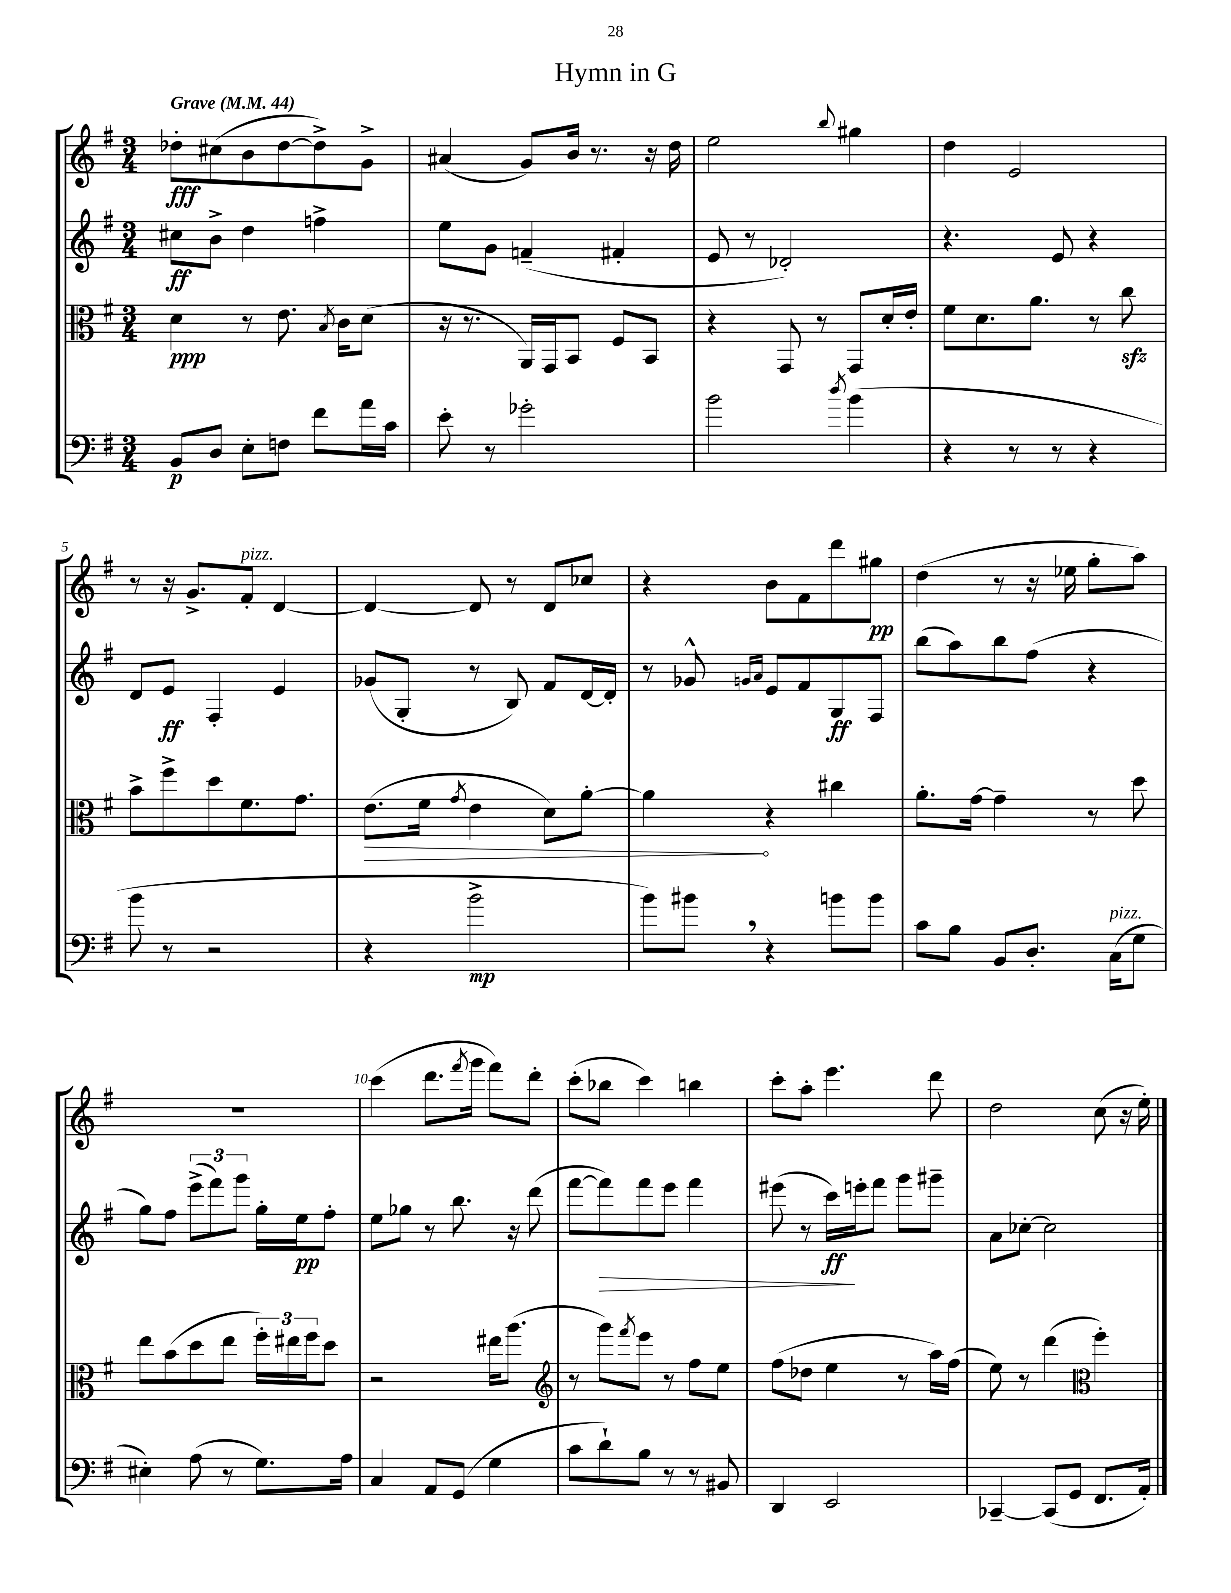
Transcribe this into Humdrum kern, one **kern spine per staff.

**kern	**kern	**kern	**kern
*staff4	*staff3	*staff2	*staff1
*clefF4	*clefC3	*clefG2	*clefG2
*k[f#]	*k[f#]	*k[f#]	*k[f#]
*M3/4	*M3/4	*M3/4	*M3/4
*MM44	*MM44	*MM44	*MM44
8BB/L	4d\	8cc#\L	8dd-'\L
8D/J	.	8b^\J	(8cc#\
8E'\L	8r	4dd\	8b\
8F\J	8.e\	.	[8dd-\
8f#\L	.	4ff^\	8dd-^\])
.	8qB/	.	.
.	16c\LK	.	.
16a\L	(8d\J	.	8g^\J
16c\JJ	.	.	.
=	=	=	=
8e'\	16r	8ee\L	(4a#/
.	8.r	.	.
8r	.	8g\J	.
2g-'\	16AA/LL)	(4f~/	8g/L)
.	16GG/J	.	.
.	8BB/J	.	16b/Jk
.	.	.	8.r
.	8F#/L	4f#'/	.
.	8BB/J	.	16r
.	.	.	16dd\
=	=	=	=
2b\	4r	8e/	2ee\
.	.	8r	.
.	8GG/	2d-'/)	.
.	8r	.	.
8qdd/	.	.	8qqbb/
(4b\	8GG/L	.	4gg#\
.	16d'/L	.	.
.	16e'/JJ	.	.
=	=	=	=
4r	8f#\L	4.r	4dd\
.	8.d\	.	.
8r	.	.	2e/
.	8.a\J	.	.
8r	.	8e/	.
4r	8r	4r	.
.	8cc\	.	.
=	=	=	=
8b\	8b^\L	8d/L	8r
8r	8ff#^\	8e/J	16r
.	.	.	8.g^/L
2r	8dd\	4F#'/	.
.	8.f#\	.	8f#'/J
.	.	4e/	[4d/
.	8.g\J	.	.
=	=	=	=
4r	(8.e\L	(8g-/L	4d/_
.	.	8G'/J	.
.	16f#\Jk	.	.
.	8qg/	.	.
2b^\	4e\	8r	8d/]
.	.	8B/)	8r
.	8d\L)	8f#/L	8d/L
.	[8a'\J	[16d/L	8cc-/J
.	.	16d'/]JJ	.
=	=	=	=
8b\L)	4a\]	8r	4r
8b#\J	.	8g-^^/	.
.	.	16qqg/LL	.
.	.	16qqa/JJ	.
4r	4r	8e/L	8b\L
.	.	8f#/	8f#\
8b\L	4cc#\	8G/	8ddd\
8b\J	.	8F#/J	8gg#\J
=	=	=	=
8c\L	8.a'\L	(8bb\L	(4dd\
8B\J	.	8aa\)	.
.	[16g\Jk	.	.
8BB/L	4g~\]	8bb\	8r
8.D'/J	.	(8ff#\J	16r
.	.	.	16ee-\
.	8r	4r	8gg'\L
(16C\LK	.	.	.
8G\J	8dd\	.	8aa\J)
=	=	=	=
4E#'\)	8ee\L	8gg\L)	2.r
.	(8b\	8ff#\J	.
(8A\	8dd\	(12eee^\L	.
.	.	12fff#\)	.
8r	8ee\J	.	.
.	.	12ggg\J	.
8.G\L)	24ff#'\LL)	16gg'\LL	.
.	24ee#\	.	.
.	.	16ee\J	.
.	24ff#\J	.	.
.	8dd\J	8ff#'\J	.
16A\Jk	.	.	.
=	=	=	=
4C/	2r	8ee\L	(4ccc\
.	.	8gg-\J	.
8AA/L	.	8r	8.ddd\L
(8GG/J	.	8.bb\	.
.	.	.	8qfff#/
.	.	.	16ggg\Jk
4G\	16ee#\LK	.	8fff#\L)
.	(8.aa\J	16r	.
.	.	(8ddd\	8ddd'\J
=	=	=	=
*	*clefG2	*	*
8c\L	8r	[8fff#\L	(8ccc'\L
8d`\)	8ggg\L)	8fff#\])	8bb-\J
.	8qfff#/	.	.
8B\J	8eee\J	8fff#\	4ccc\)
8r	8r	8eee\J	.
8r	8ff#\L	4fff#\	4bb\
8BB#/	8ee\J	.	.
=	=	=	=
4DD/	(8ff#\L	(8eee#\	8ccc'\L
.	8dd-\J	8r	8aa'\J
2EE/	4ee\	16ccc\LL)	4.eee\
.	.	16eee'\J	.
.	.	8fff#\J	.
.	8r	8ggg\L	.
.	16aa\LL)	8ggg#~\J	8ddd\
.	(16ff#\JJ	.	.
=	=	=	=
[4CC-~/	8ee\)	8a\L	2dd\
.	8r	[8cc-'\J	.
(8CC-/]L	(4ddd\	2cc-\]	.
8GG/J	.	.	.
*	*clefC3	*	*
8.FF#/L	4ff#'\)	.	(8cc\
.	.	.	16r
16AA'/Jk)	.	.	16ee'\)
==	==	==	==
*-	*-	*-	*-
